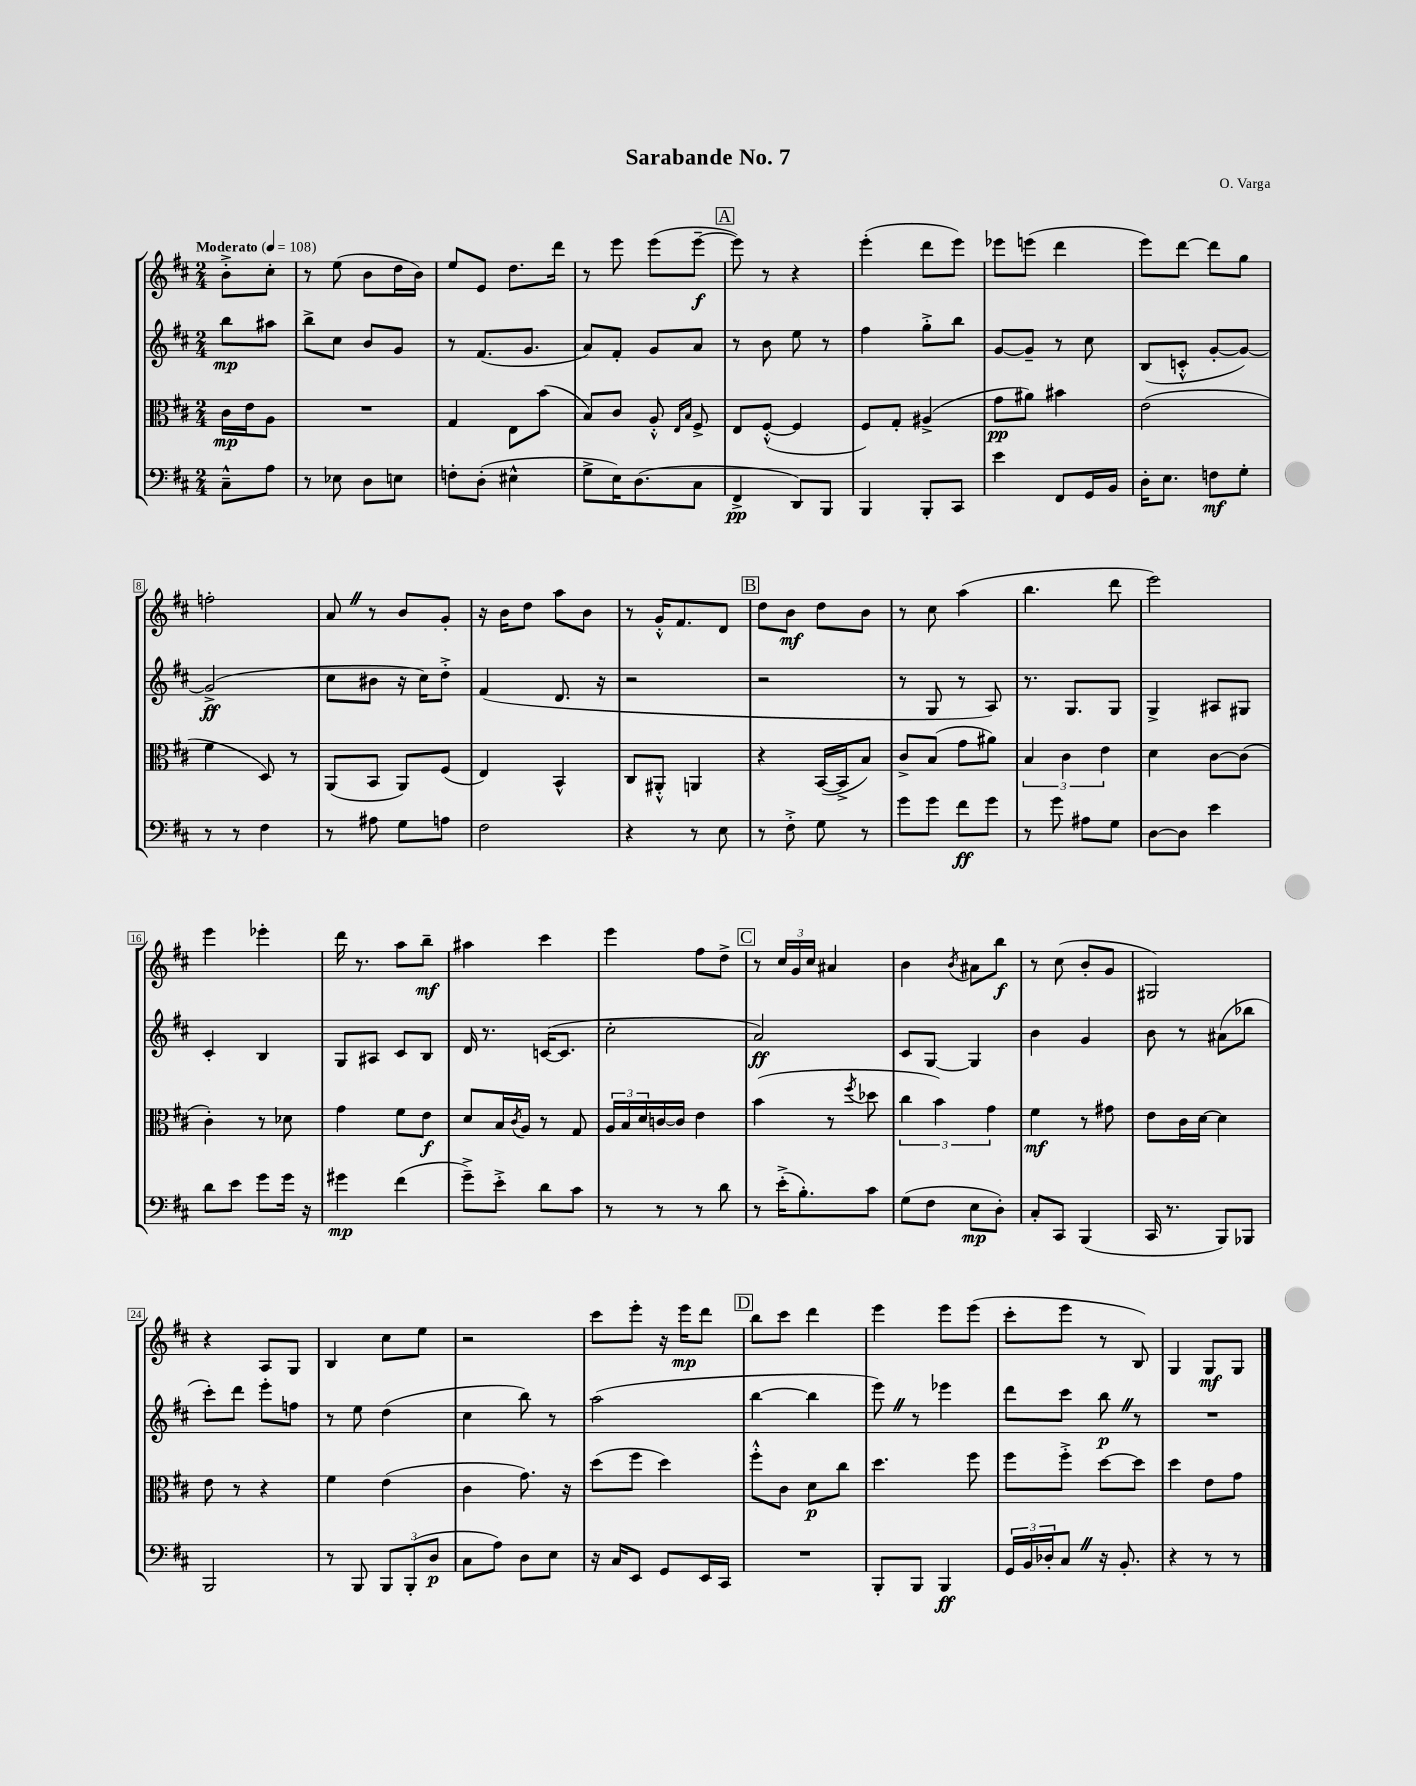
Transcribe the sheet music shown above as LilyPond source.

\header { title = "Sarabande No. 7" composer = "O. Varga" }
<<
\new StaffGroup <<
\new Staff = "s0" {
    \clef treble \key d \major \numericTimeSignature \time 2/4 \partial 4 \tempo "Moderato" 4 = 108
    b'8-.-> cis''8-. |
    r8 e''8( b'8 d''16 b'16) |
    e''8 e'8 d''8. d'''16 |
    r8 e'''8 e'''8( e'''8~--\f |
    \mark \markup { \box "A" } e'''8) r8 r4 |
    e'''4-.( d'''8 e'''8) |
    ees'''8 e'''8( d'''4 |
    e'''8) d'''8~ d'''8 g''8 |
    f''2-. |
    a'8 \once \override BreathingSign.text = \markup { \musicglyph "scripts.caesura.straight" } \breathe r8 b'8 g'8-. |
    r16 b'16 d''8 a''8 b'8 |
    r8 g'16-.-^ fis'8. d'8 |
    \mark \markup { \box "B" } d''8 b'8\mf d''8 b'8 |
    r8 cis''8 a''4( |
    b''4. d'''8 |
    e'''2) |
    e'''4 ees'''4-. |
    d'''16 r8. a''8 b''8--\mf |
    ais''4 cis'''4 |
    e'''4 fis''8 d''8-> |
    \mark \markup { \box "C" } r8 \tuplet 3/2 { cis''16 g'16 cis''16 } ais'4 |
    b'4 \acciaccatura { b'8 } ais'8 b''8\f |
    r8 cis''8( b'8-. g'8 |
    gis2) |
    r4 a8 g8 |
    b4 cis''8 e''8 |
    r2 |
    cis'''8 e'''8-. r16 e'''16\mp d'''8 |
    \mark \markup { \box "D" } b''8 cis'''8 d'''4 |
    e'''4 e'''8 e'''8( |
    cis'''8-. e'''8 r8 b8) |
    g4 g8\mf g8 \bar "|." |
}
\new Staff = "s1" {
    \clef treble \key d \major \numericTimeSignature \time 2/4 \partial 4
    b''8\mp ais''8 |
    b''8-> cis''8 b'8 g'8 |
    r8 fis'8.( g'8. |
    a'8) fis'8-. g'8 a'8 |
    \mark \markup { \box "A" } r8 b'8 e''8 r8 |
    fis''4 g''8-.-> b''8 |
    g'8~ g'8-- r8 cis''8 |
    b8( c'8-.-^ g'8~-. g'8~) |
    g'2->\ff( |
    cis''8 bis'8 r16 cis''16) d''8-.-> |
    fis'4( d'8. r16 |
    r2 |
    \mark \markup { \box "B" } r2 |
    r8 g8 r8 a8) |
    r8. g8. g8 |
    g4-> ais8 gis8 |
    cis'4-. b4 |
    g8 ais8 cis'8 b8 |
    d'16 r8. c'16~( c'8. |
    cis''2-. |
    \mark \markup { \box "C" } a'2\ff) |
    cis'8 g8~ g4 |
    b'4 g'4 |
    b'8 r8 ais'8( bes''8 |
    cis'''8-.) d'''8 e'''8-. f''8 |
    r8 e''8 d''4( |
    cis''4 b''8) r8 |
    a''2( |
    \mark \markup { \box "D" } b''4~ b''4 |
    e'''8) \once \override BreathingSign.text = \markup { \musicglyph "scripts.caesura.straight" } \breathe r8 ees'''4 |
    d'''8 cis'''8 b''8\p \once \override BreathingSign.text = \markup { \musicglyph "scripts.caesura.straight" } \breathe r8 |
    R2 \bar "|." |
}
\new Staff = "s2" {
    \clef alto \key d \major \numericTimeSignature \time 2/4 \partial 4
    cis'16\mp e'16 a8 |
    R2 |
    g4 e8 b'8( |
    b8) cis'8 a8-.-^ \grace { e16 b16 } fis8-> |
    \mark \markup { \box "A" } e8 fis8~-.-^( fis4 |
    fis8) g8-. ais4->( |
    g'8\pp ais'8) bis'4 |
    e'2( |
    fis'4 d8) r8 |
    a,8( b,8 a,8) fis8( |
    e4) b,4-^ |
    cis8 ais,8-.-^ a,4 |
    \mark \markup { \box "B" } r4 b,16~( b,16-> b8) |
    cis'8-> b8( g'8 ais'8) |
    \tuplet 3/2 { b4 cis'4 e'4 } |
    d'4 cis'8~ cis'8( |
    cis'4-.) r8 des'8 |
    g'4 fis'8 e'8\f |
    d'8 b16 \acciaccatura { cis'8 } a16 r8 g8 |
    \tuplet 3/2 { a16 b16 d'16 } c'16~ c'16 e'4 |
    \mark \markup { \box "C" } b'4( r8 \acciaccatura { fis''8 } des''8 |
    \tuplet 3/2 { cis''4 b'4) g'4 } |
    fis'4\mf r8 gis'8 |
    e'8 cis'16 d'16~ d'4 |
    e'8 r8 r4 |
    fis'4 e'4( |
    cis'4 g'8.) r16 |
    d''8( fis''8 d''4) |
    \mark \markup { \box "D" } fis''8-.-^ cis'8 d'8\p cis''8 |
    d''4. fis''8 |
    fis''8 fis''8-.-> d''8~ d''8 |
    d''4 e'8 g'8 \bar "|." |
}
\new Staff = "s3" {
    \clef bass \key d \major \numericTimeSignature \time 2/4 \partial 4
    cis8---^ a8 |
    r8 ees8 d8 e8 |
    f8-. d8-.( eis4-^ |
    g8-> e16) d8.( cis8 |
    \mark \markup { \box "A" } fis,4->\pp d,8) b,,8 |
    b,,4 b,,8-. cis,8 |
    e'4 fis,8 g,16 b,16 |
    d16-. e8. f8\mf g8-. |
    r8 r8 fis4 |
    r8 ais8 g8 a8 |
    fis2 |
    r4 r8 e8 |
    \mark \markup { \box "B" } r8 fis8-.-> g8 r8 |
    g'8 g'8 fis'8\ff g'8 |
    r8 g'8 ais8 g8 |
    d8~ d8 e'4 |
    d'8 e'8 g'8 g'16 r16 |
    gis'4\mp fis'4( |
    g'8--->) e'8-.-> d'8 cis'8 |
    r8 r8 r8 d'8 |
    \mark \markup { \box "C" } r8 e'16-.->( b8.-.) cis'8 |
    g8( fis8 e8\mp d8-.) |
    cis8-. cis,8 b,,4( |
    cis,16 r8. b,,8) bes,,8 |
    b,,2 |
    r8 b,,8 \tuplet 3/2 { b,,8 b,,8-.( d8\p } |
    cis8 a8) d8 e8 |
    r16 cis16 e,8 g,8 e,16 cis,16 |
    \mark \markup { \box "D" } R2 |
    b,,8-. b,,8 b,,4\ff |
    \tuplet 3/2 { g,16 b,16 des16-. } cis8 \once \override BreathingSign.text = \markup { \musicglyph "scripts.caesura.straight" } \breathe r16 b,8.-. |
    r4 r8 r8 \bar "|." |
}
>>
>>
\layout { \context { \Score \override BarNumber.stencil = #(make-stencil-boxer 0.1 0.3 ly:text-interface::print) } }
